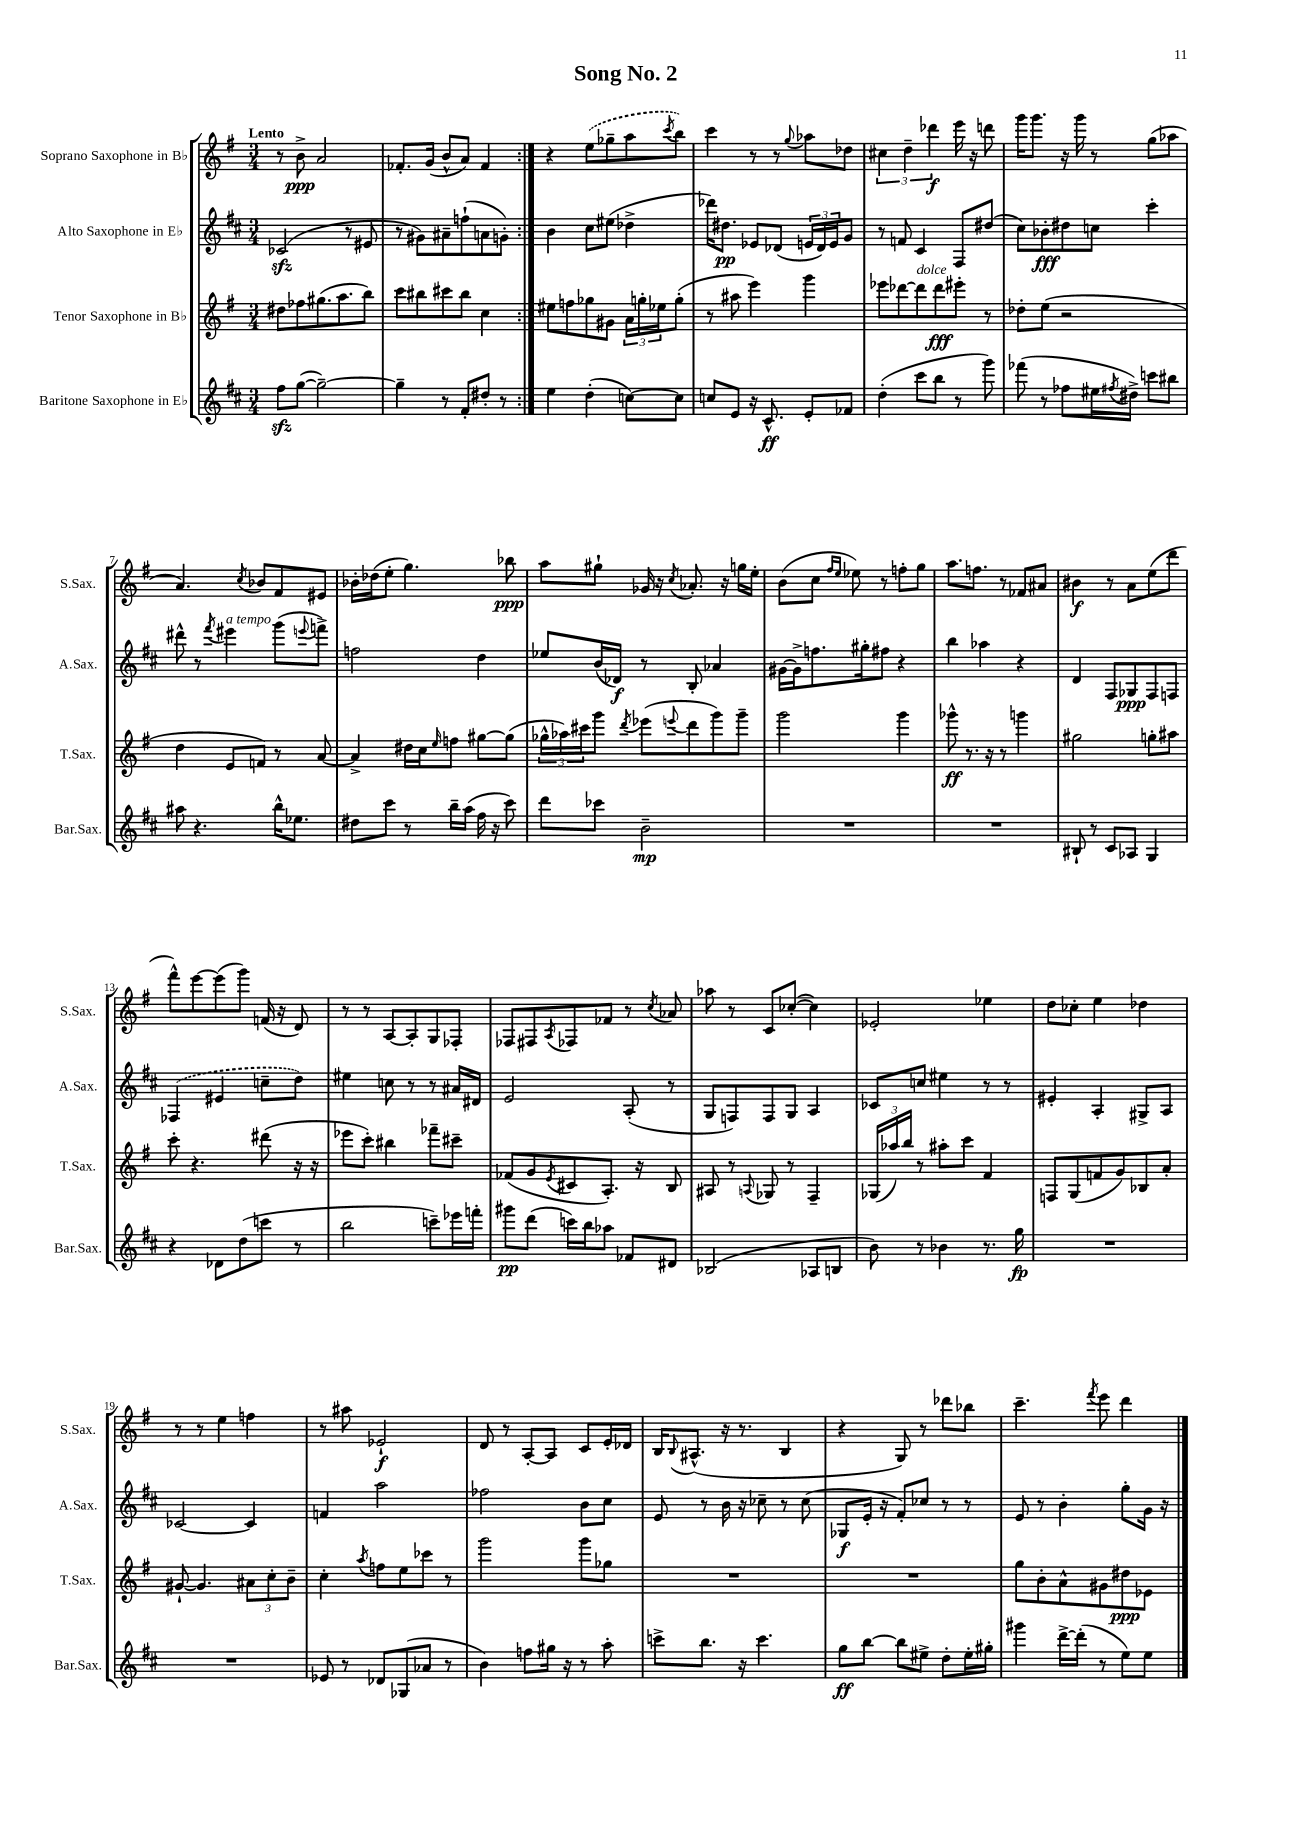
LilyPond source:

\header { title = "Song No. 2" }
<<
\new StaffGroup <<
\new Staff = "s0" \with { instrumentName = "Soprano Saxophone in Bb" shortInstrumentName = "S.Sax." } {
    \clef treble \key g \major \numericTimeSignature \time 3/4 \tempo "Lento"
    \repeat volta 2 { r8 b'8->\ppp a'2 |
    fes'8.-. g'16( b'8-^ a'8) fes'4 | }
    r4 \once \slurDashed e''8( ges''8-- a''8 \acciaccatura { c'''8 } b''8) |
    c'''4 r8 r8 \appoggiatura { g''8 } aes''8 des''8 |
    \tuplet 3/2 { cis''4 d''4-- des'''4\f } e'''16 r16 d'''8 |
    g'''16 g'''8. r16 g'''16 r8 g''8( aes''8 |
    a'4.) \acciaccatura { c''8 } bes'8 fis'8 eis'8 |
    bes'16-. des''16( e''8-. g''4.) bes''8\ppp |
    a''8 gis''8-! ges'16 r16 \acciaccatura { c''8 } aes'8.-. r16 g''16 e''16-. |
    b'8( c''8 \grace { fis''16 e''16 } ees''8) r8 f''8-. g''8 |
    a''8. f''8. r8 fes'8 ais'8 |
    bis'4\f r8 a'8 e''8( d'''8 |
    fis'''8-^) e'''8~ e'''8( g'''8) f'16( r16 d'8) |
    r8 r8 a8~ a8-. g8 fes8-. |
    fes8 fis8 \acciaccatura { a8 } fes8 fes'8 r8 \acciaccatura { c''8 } aes'8 |
    aes''8 r8 c'8 ces''8~-.( ces''4) |
    ees'2-. ees''4 |
    d''8 ces''8-. e''4 des''4 |
    r8 r8 e''4 f''4 |
    r8 ais''8 ees'2-!\f |
    d'8 r8 a8~-. a8 c'8 e'16-. des'16 |
    b16 \appoggiatura { b8 } ais8.-^( r16 r8. b4 |
    r4 g8) r8 des'''8 bes''8 |
    c'''4.-- \acciaccatura { fis'''8 } e'''8 d'''4 \bar "|." |
}
\new Staff = "s1" \with { instrumentName = "Alto Saxophone in Eb" shortInstrumentName = "A.Sax." } {
    \clef treble \key d \major \numericTimeSignature \time 3/4
    \repeat volta 2 { ces'2\sfz( r8 eis'8 |
    r8 gis'8) ais'8-- f''8-!( a'8 g'8-.) | }
    b'4 cis''8 eis''8( des''4-> |
    des'''16) dis''8.\pp ees'8 des'8( \tuplet 3/2 { e'16 des'16) e'16 } g'8 |
    r8 f'8 cis'4 fis8 dis''8( |
    cis''8) bes'8-.\fff dis''8 c''8 cis'''4-. |
    dis'''8-^ r8 \acciaccatura { fis'''8 } eis'''4^\markup { \italic "a tempo" } g'''8( \appoggiatura { e'''8 } f'''8->) |
    f''2 d''4 |
    ees''8 b'16( des'16\f) r8 b8-. aes'4 |
    gis'16~ gis'16-> f''8. gis''16-. fis''8 r4 |
    b''4 aes''4 r4 |
    d'4 fis8 ges8\ppp fis8 f8 |
    \once \slurDashed fes4( eis'4 c''8-- d''8) |
    eis''4 c''8 r8 r8 ais'16 dis'16 |
    e'2 a8-.( r8 |
    g8 f8) f8 g8 a4 |
    ces'8 c''8 eis''4 r8 r8 |
    eis'4-. a4-. gis8-> a8 |
    ces'2~ ces'4 |
    f'4 a''2 |
    fes''2 b'8 cis''8 |
    e'8 r8 b'16 r16 ces''8-- r8 ces''8( |
    ges8\f e'16-. r16 fis'8-.) ces''8 r8 r8 |
    e'8 r8 b'4-. g''8-. g'16 r16 \bar "|." |
}
\new Staff = "s2" \with { instrumentName = "Tenor Saxophone in Bb" shortInstrumentName = "T.Sax." } {
    \clef treble \key g \major \numericTimeSignature \time 3/4
    \repeat volta 2 { dis''8 fes''8 gis''8.( a''8. b''8) |
    c'''8 bis''8 cis'''8 bis''8 c''4 | }
    eis''8 f''8 ges''8 gis'8 \tuplet 3/2 { a'16 g''16-. ees''16 } g''8-.( |
    r8 ais''8 e'''4) g'''4 |
    ees'''8 des'''8~ des'''8^\markup { \italic "dolce" } des'''8\fff eis'''8-. r8 |
    des''8-. e''8( r2 |
    d''4 e'8 f'8) r8 a'8~ |
    a'4-> dis''16 c''16 \grace { e''16 } f''8 gis''8~ gis''8( |
    \tuplet 3/2 { ges''16-^ aes''16) cis'''16 } g'''8 \acciaccatura { d'''8 } ees'''8( \appoggiatura { e'''8 } d'''8 g'''8) g'''8-- |
    g'''2 g'''4 |
    ges'''8-^\ff r8. r16 r8 g'''4 |
    gis''2 g''8-. ais''8 |
    c'''8-. r4. dis'''8( r16 r16 |
    ees'''8 c'''8-.) bis''4 fes'''8-- cis'''8-- |
    fes'8( g'8 \acciaccatura { e'8 } cis'8 a8.-.) r16 b8 |
    ais8 r8 \appoggiatura { a8 } ges8 r8 fis4-- |
    \tuplet 3/2 { ges16( aes''16) b''16 } r8 ais''8-. c'''8 fis'4 |
    f8 g8( f'8 g'8) bes8 a'8-. |
    gis'8~-! gis'4. \tuplet 3/2 { ais'8 c''8-. b'8-- } |
    c''4-. \acciaccatura { a''8 } f''8 e''8 ces'''8 r8 |
    g'''2 g'''8 ges''8 |
    R2. |
    R2. |
    g''8 b'8-. a'8-^ gis'8 dis''8\ppp ees'8 \bar "|." |
}
\new Staff = "s3" \with { instrumentName = "Baritone Saxophone in Eb" shortInstrumentName = "Bar.Sax." } {
    \clef treble \key d \major \numericTimeSignature \time 3/4
    \repeat volta 2 { fis''8\sfz g''8~( g''2~--) |
    g''4-- r8 fis'8-. dis''8-. r8 | }
    e''4 d''4-.( c''8~) c''8 |
    c''8 e'8 r16 cis'8.-^\ff e'8-. fes'8 |
    d''4-.( cis'''8 b''8 r8 g'''8) |
    fes'''8( r8 fes''8 eis''16 \acciaccatura { fis''8 } dis''16->) c'''8 bis''8 |
    ais''8 r4. b''16-^ ees''8. |
    dis''8 cis'''8 r8 b''16-- a''16( fis''16 r16 cis'''8) |
    d'''8 ces'''8 b'2--\mp |
    R2. |
    R2. |
    bis8-! r8 cis'8 aes8 g4 |
    r4 des'8 d''8( c'''8 r8 |
    b''2 c'''8--) ees'''16 f'''16-. |
    gis'''8\pp d'''8( c'''16) b''16 aes''8 fes'8 dis'8 |
    bes2( aes8 b8 |
    b'8) r8 bes'4 r8. g''16\fp |
    R2. |
    R2. |
    ees'8 r8 des'8 ges8( aes'8 r8 |
    b'4) f''8 gis''16 r16 r8 a''8-. |
    c'''8-> b''8. r16 c'''4. |
    g''8\ff b''8~ b''8 eis''8-> d''8-. eis''16-. gis''16-. |
    gis'''4 d'''16~-> d'''16-.( r8 e''8) e''8 \bar "|." |
}
>>
>>
